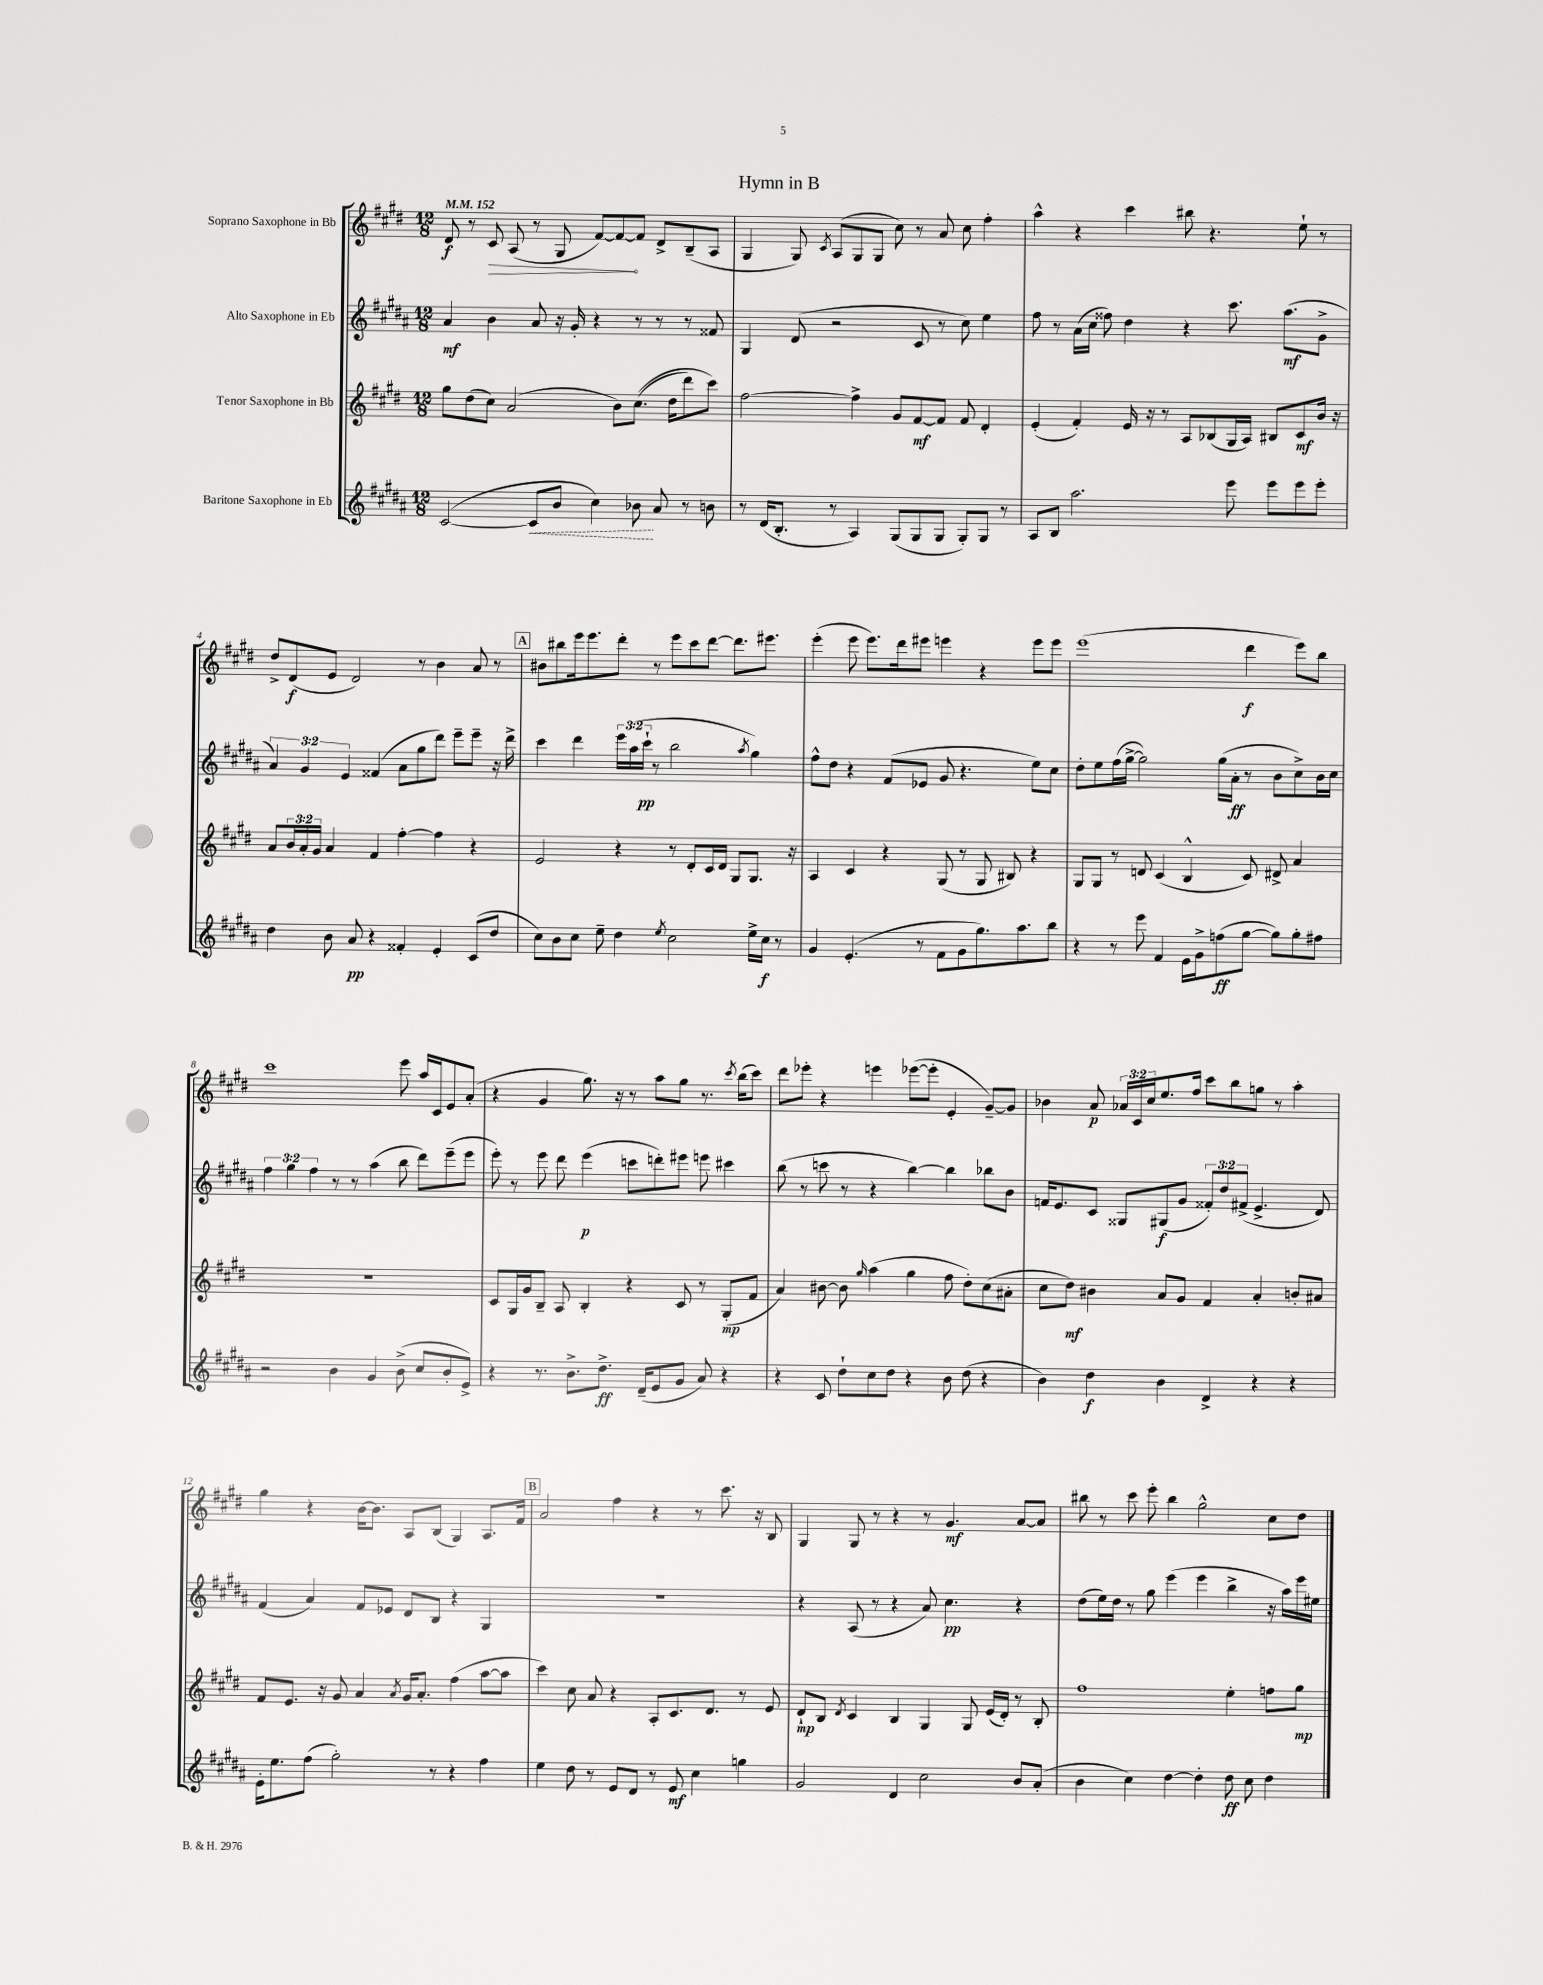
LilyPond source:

\header { title = "Hymn in B" }
<<
\new StaffGroup <<
\new Staff = "s0" \with { instrumentName = "Soprano Saxophone in Bb" } {
    \clef treble \key e \major \numericTimeSignature \time 12/8 \override Staff.TupletNumber.text = #tuplet-number::calc-fraction-text \tempo 4 = 152
    dis'8\f r8 \once \override Hairpin.circled-tip = ##t cis'8\> a8( r8 gis8 fis'8~) fis'8~\! fis'8 dis'8-> b8--( a8 |
    gis4 gis8) \acciaccatura { cis'8 } a8( gis8 gis8 cis''8) r8 a'8 cis''8 fis''4-. |
    a''4-^ r4 cis'''4 bis''8 r4. e''8-! r8 |
    dis''8-> dis'8\f( e'8 dis'2) r8 b'4 a'8 r8 |
    \mark \markup { \box "A" } bis'8 bis''8 e'''16 e'''8. dis'''8-. r8 e'''8 cis'''8 dis'''8~ dis'''8. eis'''8. |
    e'''4-.( e'''8 e'''8.) dis'''16 eis'''8 e'''4 r4 e'''8 e'''8 |
    e'''1( dis'''4\f e'''8) b''8 |
    cis'''1 e'''8 a''16 cis'16 e'8 a'8-.( |
    r4 gis'4 gis''8.) r16 r8 a''8 gis''8 r8. \acciaccatura { cis'''8 } b''16( cis'''8) |
    dis'''8 ees'''8-. r4 e'''4 ees'''8~( ees'''8-. e'4-. gis'8~--) gis'8 |
    bes'4 a'8\p \tuplet 3/2 { aes'16 cis'16 cis''16 } e''8. fis''16 cis'''8 b''8 g''8 r8 a''4-. |
    gis''4 r4 b'16~ b'8. a8 b8( gis4) a8. fis'16 |
    \mark \markup { \box "B" } a'2 fis''4 r4 r8 cis'''8. r16 b8 |
    gis4 gis8 r8 r4 r8 gis'4.\mf a'8~ a'8 |
    bis''8 r8 cis'''8 e'''8-. bis''4 gis''2-^ cis''8 dis''8 \bar "|." |
}
\new Staff = "s1" \with { instrumentName = "Alto Saxophone in Eb" } {
    \clef treble \key b \major \numericTimeSignature \time 12/8 \override Staff.TupletNumber.text = #tuplet-number::calc-fraction-text
    ais'4\mf b'4 ais'8 r16 gis'16-. r4 r8 r8 r8 fisis'8 |
    gis4 dis'8( r2 cis'8 r8 cis''8) e''4 |
    fis''8 r8 ais'16( cis''16 fisis''8) dis''4 r4 cis'''8. ais''8.\mf( gis'8-> |
    \tuplet 3/2 { ais'4) gis'4 e'4 } fisis'4( ais'8 gis''8 dis'''8) e'''8-- e'''8-- r16 dis'''16-> |
    \mark \markup { \box "A" } cis'''4 dis'''4 \tuplet 3/2 { e'''16 ais''16( cis'''16-!\pp } r8 b''2 \acciaccatura { ais''8 } gis''4) |
    fis''8-^ dis''8 r4 fis'8( ees'8 gis'8 r4. e''8) cis''8 |
    dis''8-. e''8 fis''16( gis''16~-> gis''2) gis''16( ais'16-.\ff r8 b'8 cis''8->) b'16 cis''16 |
    \tuplet 3/2 { fis''4 gis''4 fis''4 } r8 r8 ais''4( b''8 dis'''8) e'''8--( e'''8 |
    e'''8-.) r8 e'''8 dis'''8 e'''4\p( c'''8 d'''8-.) eis'''8 e'''8 cis'''4 |
    b''8( r8 c'''8 r8 r4 b''4~) b''4 bes''8 b'8 |
    f'16 e'8. cis'8 gisis8 gis8\f( gis'8 \tuplet 3/2 { fisis'8-.) dis''8 fis'8->( } e'4.-> dis'8) |
    fis'4( ais'4) fis'8 ees'8 dis'8 b8 r4 gis4 |
    \mark \markup { \box "B" } R1. |
    r4 ais8( r8 r4 ais'8) cis''4.\pp r4 |
    dis''8( e''16) dis''16 r8 gis''8 e'''4( e'''4 b''4-> r16 ais''16) e'''16 eis''16 \bar "|." |
}
\new Staff = "s2" \with { instrumentName = "Tenor Saxophone in Bb" } {
    \clef treble \key e \major \numericTimeSignature \time 12/8 \override Staff.TupletNumber.text = #tuplet-number::calc-fraction-text
    gis''8 dis''8( cis''8) a'2( b'8) cis''8.(\( dis''16 dis'''8) cis'''8\) |
    fis''2~ fis''4-> gis'8 fis'8~\mf fis'8 fis'8 dis'4-. |
    e'4-.( fis'4-.) e'16 r16 r8 a8 bes8( gis16 a16) bis8 cis'8\mf b'16 r16 |
    a'8 \tuplet 3/2 { b'16 a'16-. gis'16 } a'4 fis'4 fis''4~-. fis''4 r4 |
    \mark \markup { \box "A" } e'2 r4 r8 dis'8-. cis'16 dis'16 gis8 gis8. r16 |
    a4 cis'4 r4 gis8( r8 gis8 bis8) r4 |
    gis8 gis8 r8 d'8 cis'4( b4-^ cis'8) dis'8-> a'4 |
    R1. |
    cis'8 gis16 gis'16 b8-- a8 b4-. r4 cis'8 r8 gis8-.\mp( fis'8 |
    a'4) bis'8~ bis'8 \grace { gis''16 } a''4( gis''4 fis''8 dis''8-.) cis''8( ais'8-. |
    cis''8 dis''8\mf) bis'4 a'8 gis'8 fis'4 a'4-. b'8-. ais'8 |
    fis'8 e'8. r16 gis'8 a'4 \acciaccatura { a'8 } gis'16 a'8.-. fis''4( a''8~ a''8 |
    \mark \markup { \box "B" } cis'''4) cis''8 a'8 r4 a8-. cis'8. dis'8. r8 e'8 |
    dis'8-!\mp b8 \acciaccatura { dis'8 } cis'4 b4 gis4 gis8 e'16( dis'16-.) r8 b8-. |
    fis''1 e''4-. f''8 gis''8\mp \bar "|." |
}
\new Staff = "s3" \with { instrumentName = "Baritone Saxophone in Eb" } {
    \clef treble \key b \major \numericTimeSignature \time 12/8
    cis'2~( \once \override Hairpin.style = #'dashed-line cis'8\< b'8 cis''4) bes'8\! ais'8 r8 b'8 |
    r8 dis'16( b8.-. r8 ais4) gis8( gis8 gis8 gis8-.) gis8 r8 |
    ais8 b8 ais''2. e'''8 e'''8 e'''8 e'''8-. |
    dis''4 b'8 ais'8\pp r4 fisis'4-. e'4-. cis'8( dis''8 |
    \mark \markup { \box "A" } cis''8) b'8 cis''8 e''8-- dis''4 \acciaccatura { e''8 } cis''2 e''16-> cis''16\f r8 |
    gis'4 e'4.-.( r8 fis'8 gis'8 gis''8.) ais''8. b''8 |
    r4 r8 e'''8 fis'4 e'16 gis'16-> f''8\ff( gis''8~ gis''8) gis''8-. fis''8 |
    r2 b'4 gis'4 b'8->( cis''8 b'8-. e'8->) |
    r4 r8. b'8.-> dis''8.->\ff dis'16--( e'8 gis'8 ais'8) r4 |
    r4 cis'8 dis''8-! cis''8 dis''8 r4 b'8 dis''8( r4 |
    b'4) dis''4\f b'4 dis'4-> r4 r4 |
    e'16-. e''8. fis''8( gis''2-.) r8 r4 fis''4 |
    \mark \markup { \box "B" } e''4 dis''8 r8 e'8 dis'8 r8 e'8\mf cis''4 g''4 |
    gis'2 dis'4 cis''2 b'8 ais'8-.( |
    b'4 cis''4) dis''4~ dis''4-. dis''8\ff cis''8 dis''4 \bar "|." |
}
>>
>>
